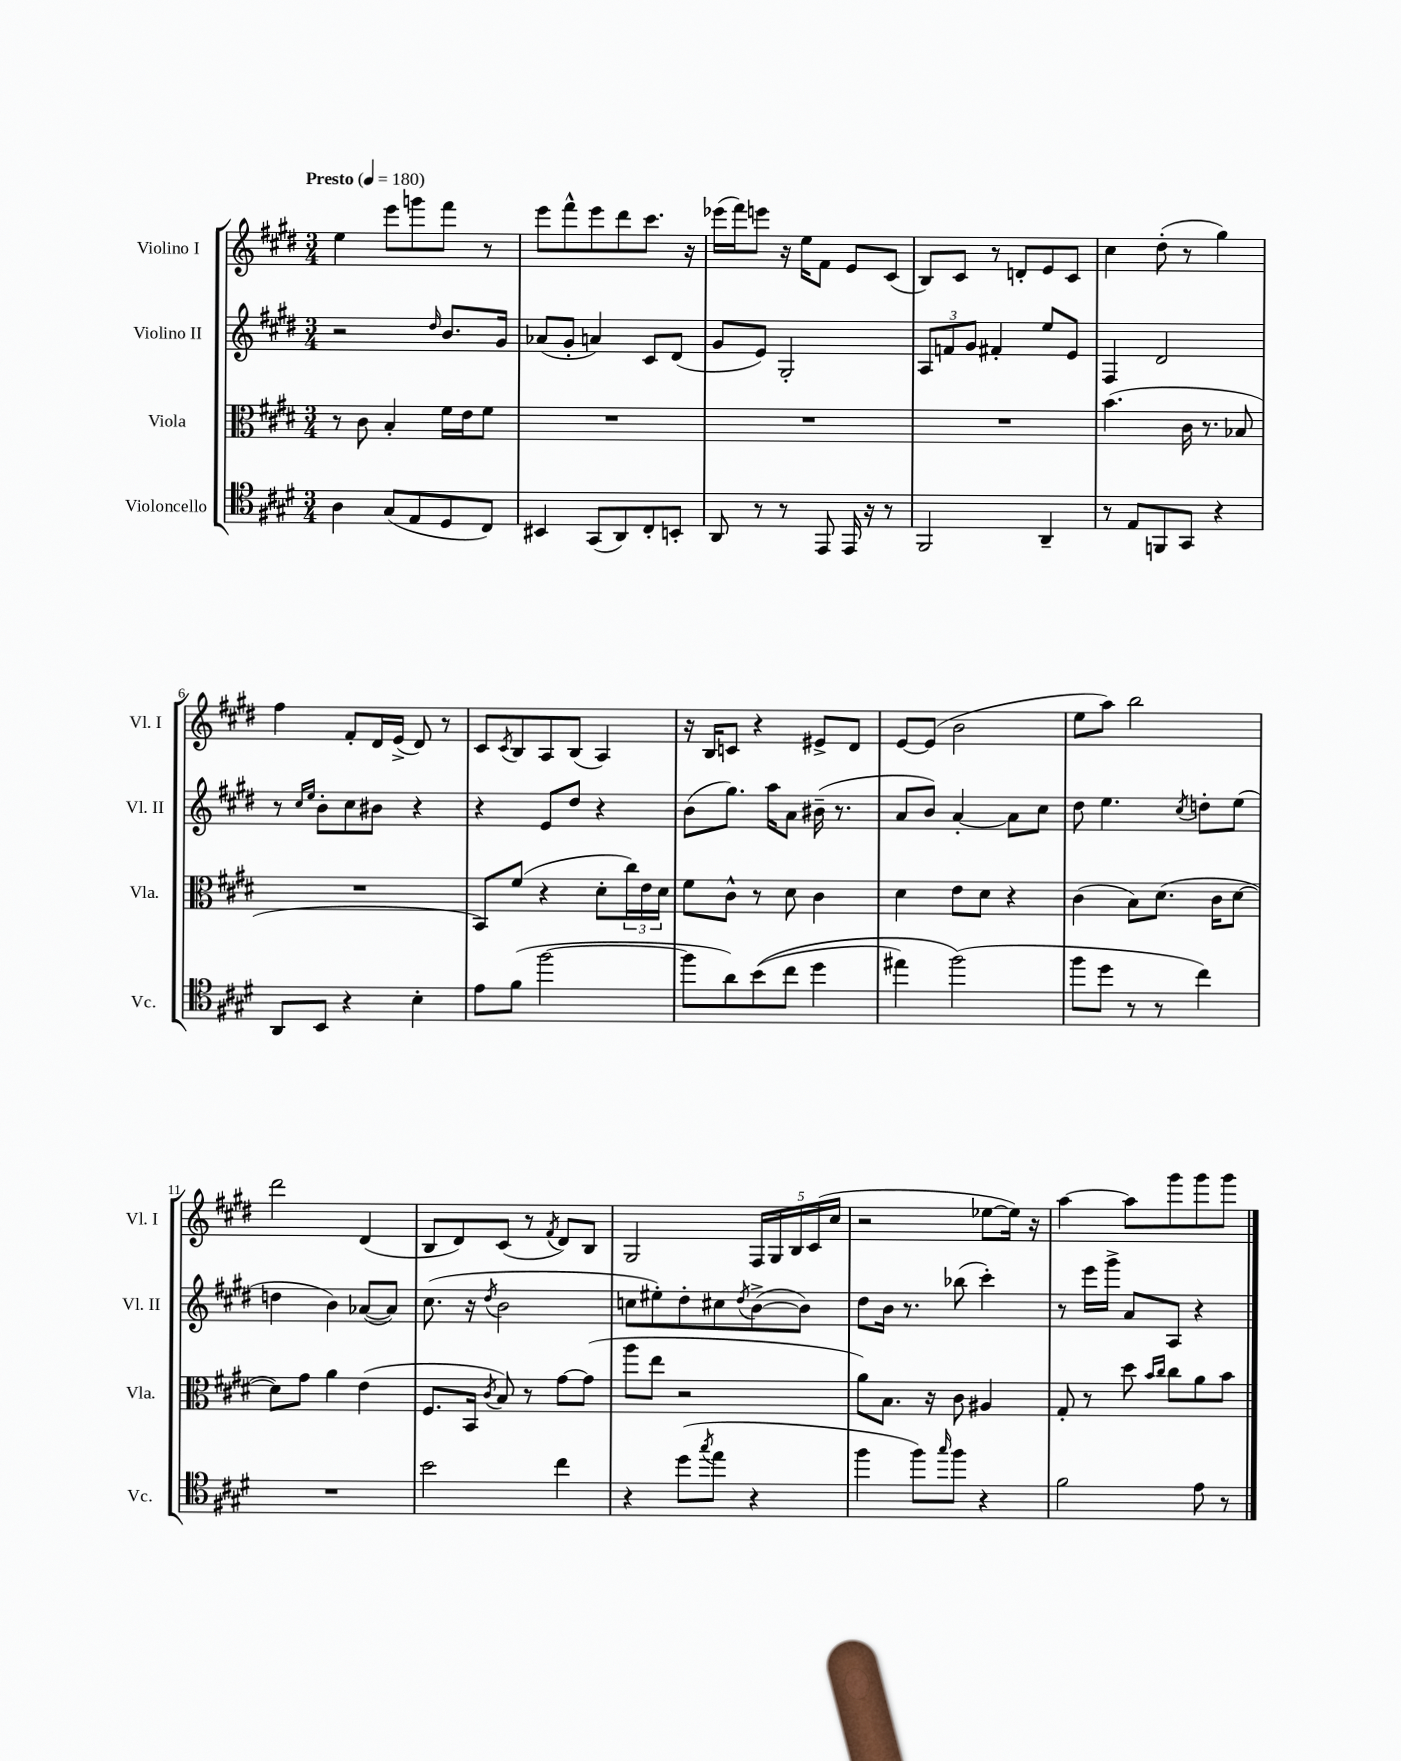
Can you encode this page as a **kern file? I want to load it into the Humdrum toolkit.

**kern	**kern	**kern	**kern
*staff4	*staff3	*staff2	*staff1
*clefC4	*clefC3	*clefG2	*clefG2
*k[f#c#g#d#]	*k[f#c#g#d#]	*k[f#c#g#d#]	*k[f#c#g#d#]
*M3/4	*M3/4	*M3/4	*M3/4
*MM180	*MM180	*MM180	*MM180
4A	8r	2r	4ee
.	8c#	.	.
(8G#	4B'	.	8eee
8E	.	.	8ggg
.	.	16qqdd#	.
8D#	16f#	8.b	8fff#
.	16e	.	.
8C#)	8f#	.	8r
.	.	16g#	.
=	=	=	=
4BB#	2.r	(8a-	8eee
.	.	8g#'	8fff#^^
(8GG#	.	4a)	8eee
8AA)	.	.	8ddd#
8C#'	.	8c#	8.ccc#
8BB'	.	(8d#	.
.	.	.	16r
=	=	=	=
8AA	2.r	8g#	(16eee-
.	.	.	16fff#)
8r	.	8e)	8eee
8r	.	2G#'	16r
.	.	.	16ee
8EE	.	.	8f#
16EE	.	.	8e
16r	.	.	.
8r	.	.	(8c#
=	=	=	=
2FF#	2.r	12A	8B)
.	.	12f	.
.	.	.	8c#
.	.	12g#	.
.	.	4f#'	8r
.	.	.	8d'
4AA~	.	8ee	8e
.	.	8e	8c#
=	=	=	=
8r	(4.b	4F#	4cc#
8E	.	.	.
8FF	.	2d#	(8dd#'
8GG#	16c#	.	8r
.	8.r	.	.
4r	.	.	4gg#)
.	8B-	.	.
=	=	=	=
8AA	2.r	8r	4ff#
.	.	16qqcc#	.
.	.	16qqee	.
8BB	.	8b'	.
4r	.	8cc#	8f#'
.	.	8b#	16d#
.	.	.	(16e^
4B'	.	4r	8d#)
.	.	.	8r
=	=	=	=
8e	8BB)	4r	8c#
.	.	.	8qc#
(8f#	(8f#	.	8B
[2ff#	4r	8e	8A
.	.	8dd#	(8B
.	8d#'	4r	4A)
.	24cc#)	.	.
.	24e	.	.
.	24d#	.	.
=	=	=	=
8ff#]	8f#	(8b	16r
.	.	.	16B
8a)	8c#^^	8.gg#)	8c
&((8b	8r	.	4r
.	.	16aa	.
8cc#	8d#	8a	.
4dd#	4c#	(16b#~	8e#^
.	.	8.r	.
.	.	.	8d#
=	=	=	=
4ee#)	4d#	8a	[8e
.	.	8b)	(8e]
(2ff#&)	8e	[4a'	2b
.	8d#	.	.
.	4r	8a]	.
.	.	8cc#	.
=	=	=	=
8ff#	(4c#	8dd#	8ee
8dd#	.	4.ee	8aa)
8r	8B)	.	2bb
8r	(8.d#	.	.
.	.	8qcc#	.
4cc#)	.	8dd'	.
.	16c#	.	.
.	[8d#	(8ee	.
=	=	=	=
2.r	8d#])	4dd	2ddd#
.	8g#	.	.
.	4a	4b)	.
.	(4e	([8a-	(4d#
.	.	8a-])	.
=	=	=	=
2b	8.F#	(8.cc#	8B
.	.	.	8d#)
.	16BB	16r	.
.	8qc#	8qdd#	.
.	8B)	2b	(8c#
.	8r	.	8r
.	.	.	8qf#
4cc#	[8g#	.	8d#)
.	(8g#]	.	8B
=	=	=	=
4r	8aa	8cc	2G#
.	8ee	8ee#')	.
(8dd#	2r	8dd#'	.
8qgg#	.	.	.
8ee	.	8cc#	.
.	.	8qdd#	.
4r	.	([8b^	20F#
.	.	.	20G#
.	.	.	20B
.	.	8b])	.
.	.	.	(20c#
.	.	.	20cc#
=	=	=	=
4ff#	8a)	8dd#	2r
.	8.B	16b	.
.	.	8.r	.
8ff#)	.	.	.
.	16r	.	.
16qqgg#	.	.	.
8ff#	8c#	(8bb-	.
4r	4A#	4ccc#')	[8ee-
.	.	.	16ee-])
.	.	.	16r
=	=	=	=
2f#	8G#'	8r	[4aa
.	8r	16eee	.
.	.	16ggg#^	.
.	8dd#	8a	8aa]
.	16qqb	.	.
.	16qqcc#	.	.
.	8cc#	8A	8ggg#
8e	8a	4r	8ggg#
8r	8b	.	8ggg#
==	==	==	==
*-	*-	*-	*-
